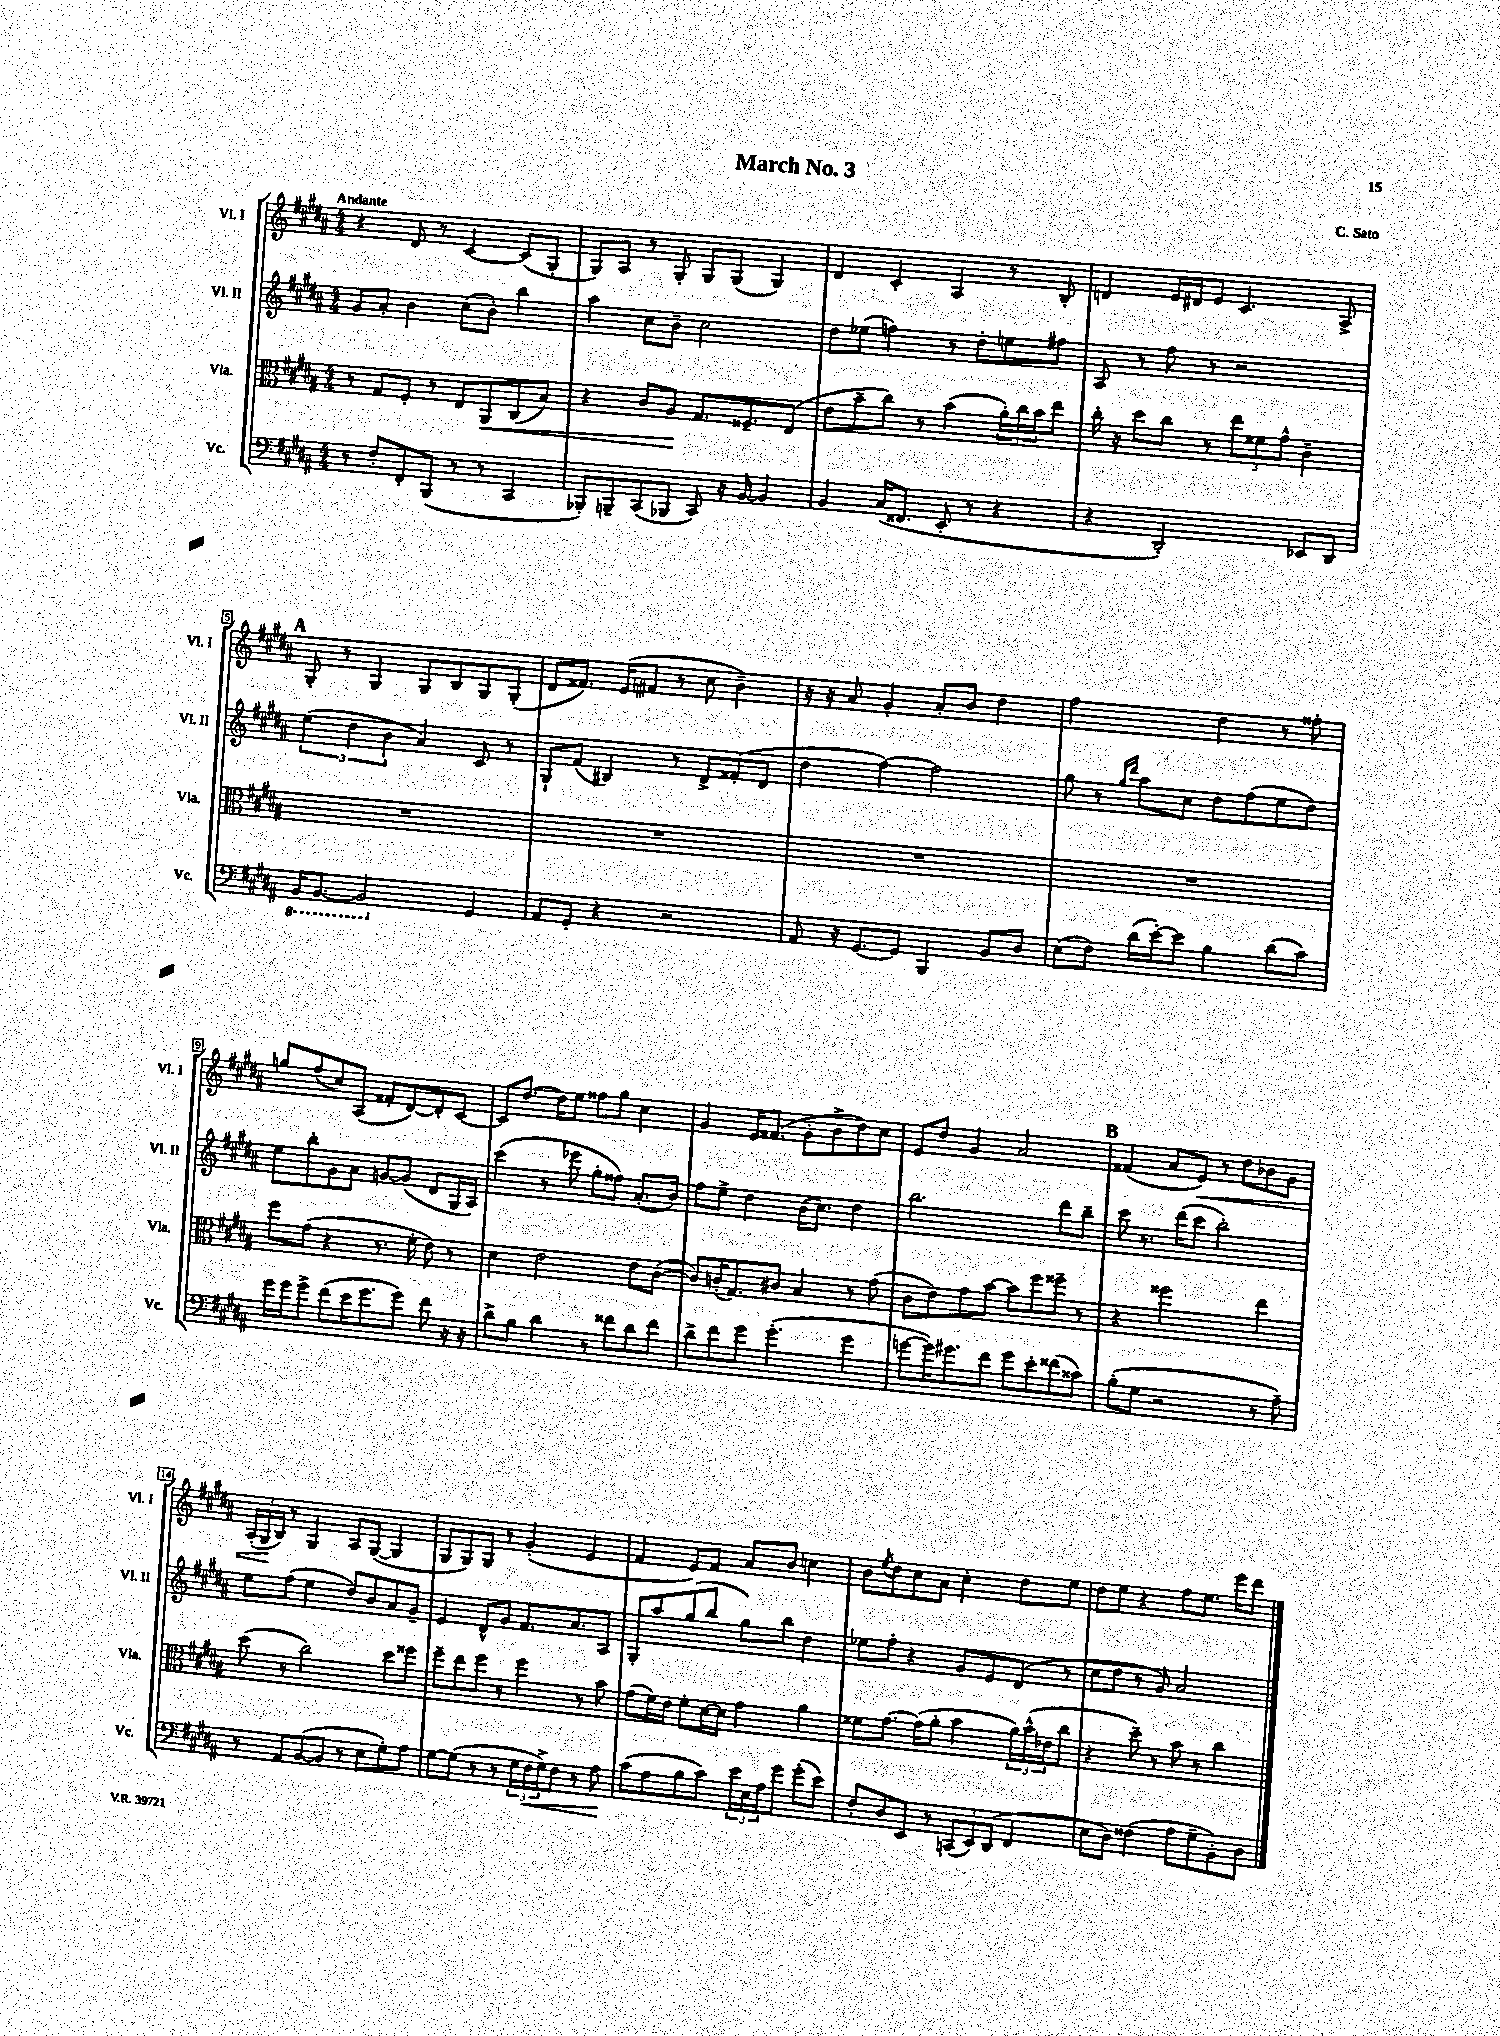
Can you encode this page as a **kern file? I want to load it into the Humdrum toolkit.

**kern	**kern	**kern	**kern
*staff4	*staff3	*staff2	*staff1
*clefF4	*clefC3	*clefG2	*clefG2
*k[f#c#g#d#a#]	*k[f#c#g#d#a#]	*k[f#c#g#d#a#]	*k[f#c#g#d#a#]
*M4/4	*M4/4	*M4/4	*M4/4
8r	8r	8g#	4r
8F#'	8G#	8a#'	.
8FF#'	8F#'	4b	8d#
(8BBB	8r	.	8r
8r	8E	(8cc#	[4c#
8r	8AA#	8b')	.
4CC#	(8C#	4bb	(8c#]
.	8B)	.	8G#'
=	=	=	=
8BBB-')	4r	4aa#	8G#)
8BBB~	.	.	8A#
(8CC#	8c#	8cc#	8r
8BBB-	8A#	8b~	8G#'
8CC#)	8.G#	2cc#	8G#
16r	.	.	(8G#
[16BB	8.F##~	.	.
4BB]	.	.	4G#)
.	(8E	.	.
=	=	=	=
4BB	8e	8dd#	4d#
.	8b~	(8ee-	.
(16C#	8cc#)	4ff)	4c#'
8.FF##	.	.	.
.	8r	.	.
8EE'	(4b	8r	4A#
8r	.	8dd#'	.
4r	24a#')	8ee	8r
.	24cc#	.	.
.	24b	.	.
.	8ee	8ff#	8B'
=	=	=	=
4r	16cc#'	8A#	4d
.	16r	.	.
.	8dd#	8r	.
2DD#')	8cc#	8ff#	16e
.	.	.	16d#
.	8r	8r	8e
.	12ee	2r	4.c#
.	12f##	.	.
.	12g#^^	.	.
8EE-	4c#~	.	.
8DD#	.	.	8A#^
=	=	=	=
16BBB	1r	(6ee	8G#'
[8.BBB	.	.	.
.	.	.	8r
.	.	6dd#	.
2BBB]	.	.	4G#
.	.	6b	.
.	.	4a#)	8G#
.	.	.	8B
4GG#	.	8c#	8G#
.	.	8r	(8G#'
=	=	=	=
8AA#	1r	8G#`	8d#
8GG#'	.	(8f#	8.f##)
4r	.	4B#)	.
.	.	.	(16e
.	.	.	8f#
2r	.	8r	8r
.	.	8d#^	8cc#
.	.	(8f##'	4b~)
.	.	8d#	.
=	=	=	=
8AA#	1r	4dd#	16r
.	.	.	16r
16r	.	.	8a#
[8.GG#	.	.	.
.	.	[4ff#)	4g#'
8GG#]	.	.	.
4BBB	.	2ff#]	8a#'
.	.	.	8b
8BB	.	.	4dd#
8D#	.	.	.
=	=	=	=
(8E	1r	8gg#	2ff#
8F#)	.	8r	.
.	.	16qqgg#	.
.	.	16qqddd#	.
(16d#	.	8aa#	.
[16e')	.	.	.
8e]	.	8cc#	.
4B	.	8dd#	4dd#
.	.	(8ff#	.
(8d#	.	8ee	8r
8c#)	.	8dd#)	8ff##'
=	=	=	=
16g#	8ff#	8ee	8gg
16g#	.	.	.
8g#^	(8g#	8bb'	(8ff#
(8f#	4r	8g#	8cc#)
16e	.	8a#	(8A#
8.g#	.	.	.
.	8.r	[8g	8f##'
8g#)	.	(8g]	[8d#)
.	16f#'	.	.
8f#	8e)	8d#	8d#']
16r	8r	16G#	[8c#
16r	.	16A#)	.
=	=	=	=
8d#^	4d#	(4ccc#	8c#]
8B	.	.	[8.dd#
4d#	2e	8r	.
.	.	.	16dd#]
.	.	8eee-	8ee
8r	.	8gg#'	8ff##
8f##	.	8ff##)	8gg#
8d#	8e	(8.a#'	4cc#
8f##	([8c#	.	.
.	.	16b)	.
=	=	=	=
8d#^	8c#])	8ff#	4g#
8f#	(16c'	8ee^	.
.	8.G#)	.	.
8g#	.	4dd#	16e
.	.	.	(8.f##
(4.g#'	8c#	.	.
.	4B	(16b	8g#'
.	.	8.cc#)	.
.	.	.	8b^
4g#	8r	4dd#	8dd#)
.	(8g#	.	8cc#
=	=	=	=
[8g	8c#	2.bb	8e
16g])	8e)	.	8dd#
8.g#	.	.	.
.	8g#	.	4g#
8f#	[8b	.	.
8g#	8b]	.	2a#
8e'	8ff#	.	.
(8f##	8ff##~	8ddd#	.
8c##)	8r	8bb~	.
=	=	=	=
(8B'	4r	8ccc#	(4f##
8G#	.	8.r	.
2r	2ff##	.	8a#
.	.	(16ddd#	.
.	.	8ccc#	8e)
.	.	2bb')	8r
.	.	.	8dd#
8r	4ee	.	8b-
8A#~)	.	.	8g#
=	=	=	=
8r	(8dd#	8ee	(24A#'
.	.	.	24G#
.	.	.	24B)
8AA#	8r	(8ff#	8r
([8BB	2cc#)	4ee	4G#
8BB]	.	.	.
8r	.	8dd#)	8A#
8E	.	8b	([8G#
8G#')	8dd#	8a#	4G#]
8A#	8ff##	8g#~	.
=	=	=	=
[8G#	8ff#~	4e	8G#
(8G#]	8ee	.	8G#)
8r	8ff#	8d#^^	8G#
8r	8r	8g#	8r
24G#	4ff#	8.f#	(4g#'
24F#	.	.	.
24G#^)	.	.	.
8F#	.	.	.
.	.	8.a#	.
8r	8r	.	4e
8A#	8b	8A#	.
=	=	=	=
(8c#	(8g#	8G#'	4f#
8A#	16f#)	8aa#	.
.	16e	.	.
8B	8f#'	(8gg#	8e)
8c#)	[16d#	8bb	8f#
.	16d#]	.	.
24e	4g#	8gg#)	8a#
24E	.	.	.
24A#	.	.	.
8g#	.	8bb	8b
(8g#'	4a#	4dd#	4cc
8e)	.	.	.
=	=	=	=
8F#'	8f##	8ee-	8b
.	.	.	8qee
8D#	[8.g#	8ff#'	8dd#
8EE	.	4r	8cc#
.	(16g#]	.	.
8r	8a#'	.	8a#
(12CC	4b	8g#	4cc#'
12EE)	.	.	.
.	.	8e	.
(12DD#	.	.	.
4FF#	24a#)	(8d#	8dd#
.	(24b^^	.	.
.	24e-	.	.
.	8cc#	8r	8ee
=	=	=	=
8E	4r	8cc#	8dd#
8D#)	.	8dd#	8ee
(4F##	8dd#~)	8r	4r
.	8r	8g#)	.
8A#	8b	2a#	8ff#
8G#~	8r	.	8.ee
8BB')	4cc#	.	.
.	.	.	16eee
8D#	.	.	8ddd#
==	==	==	==
*-	*-	*-	*-
